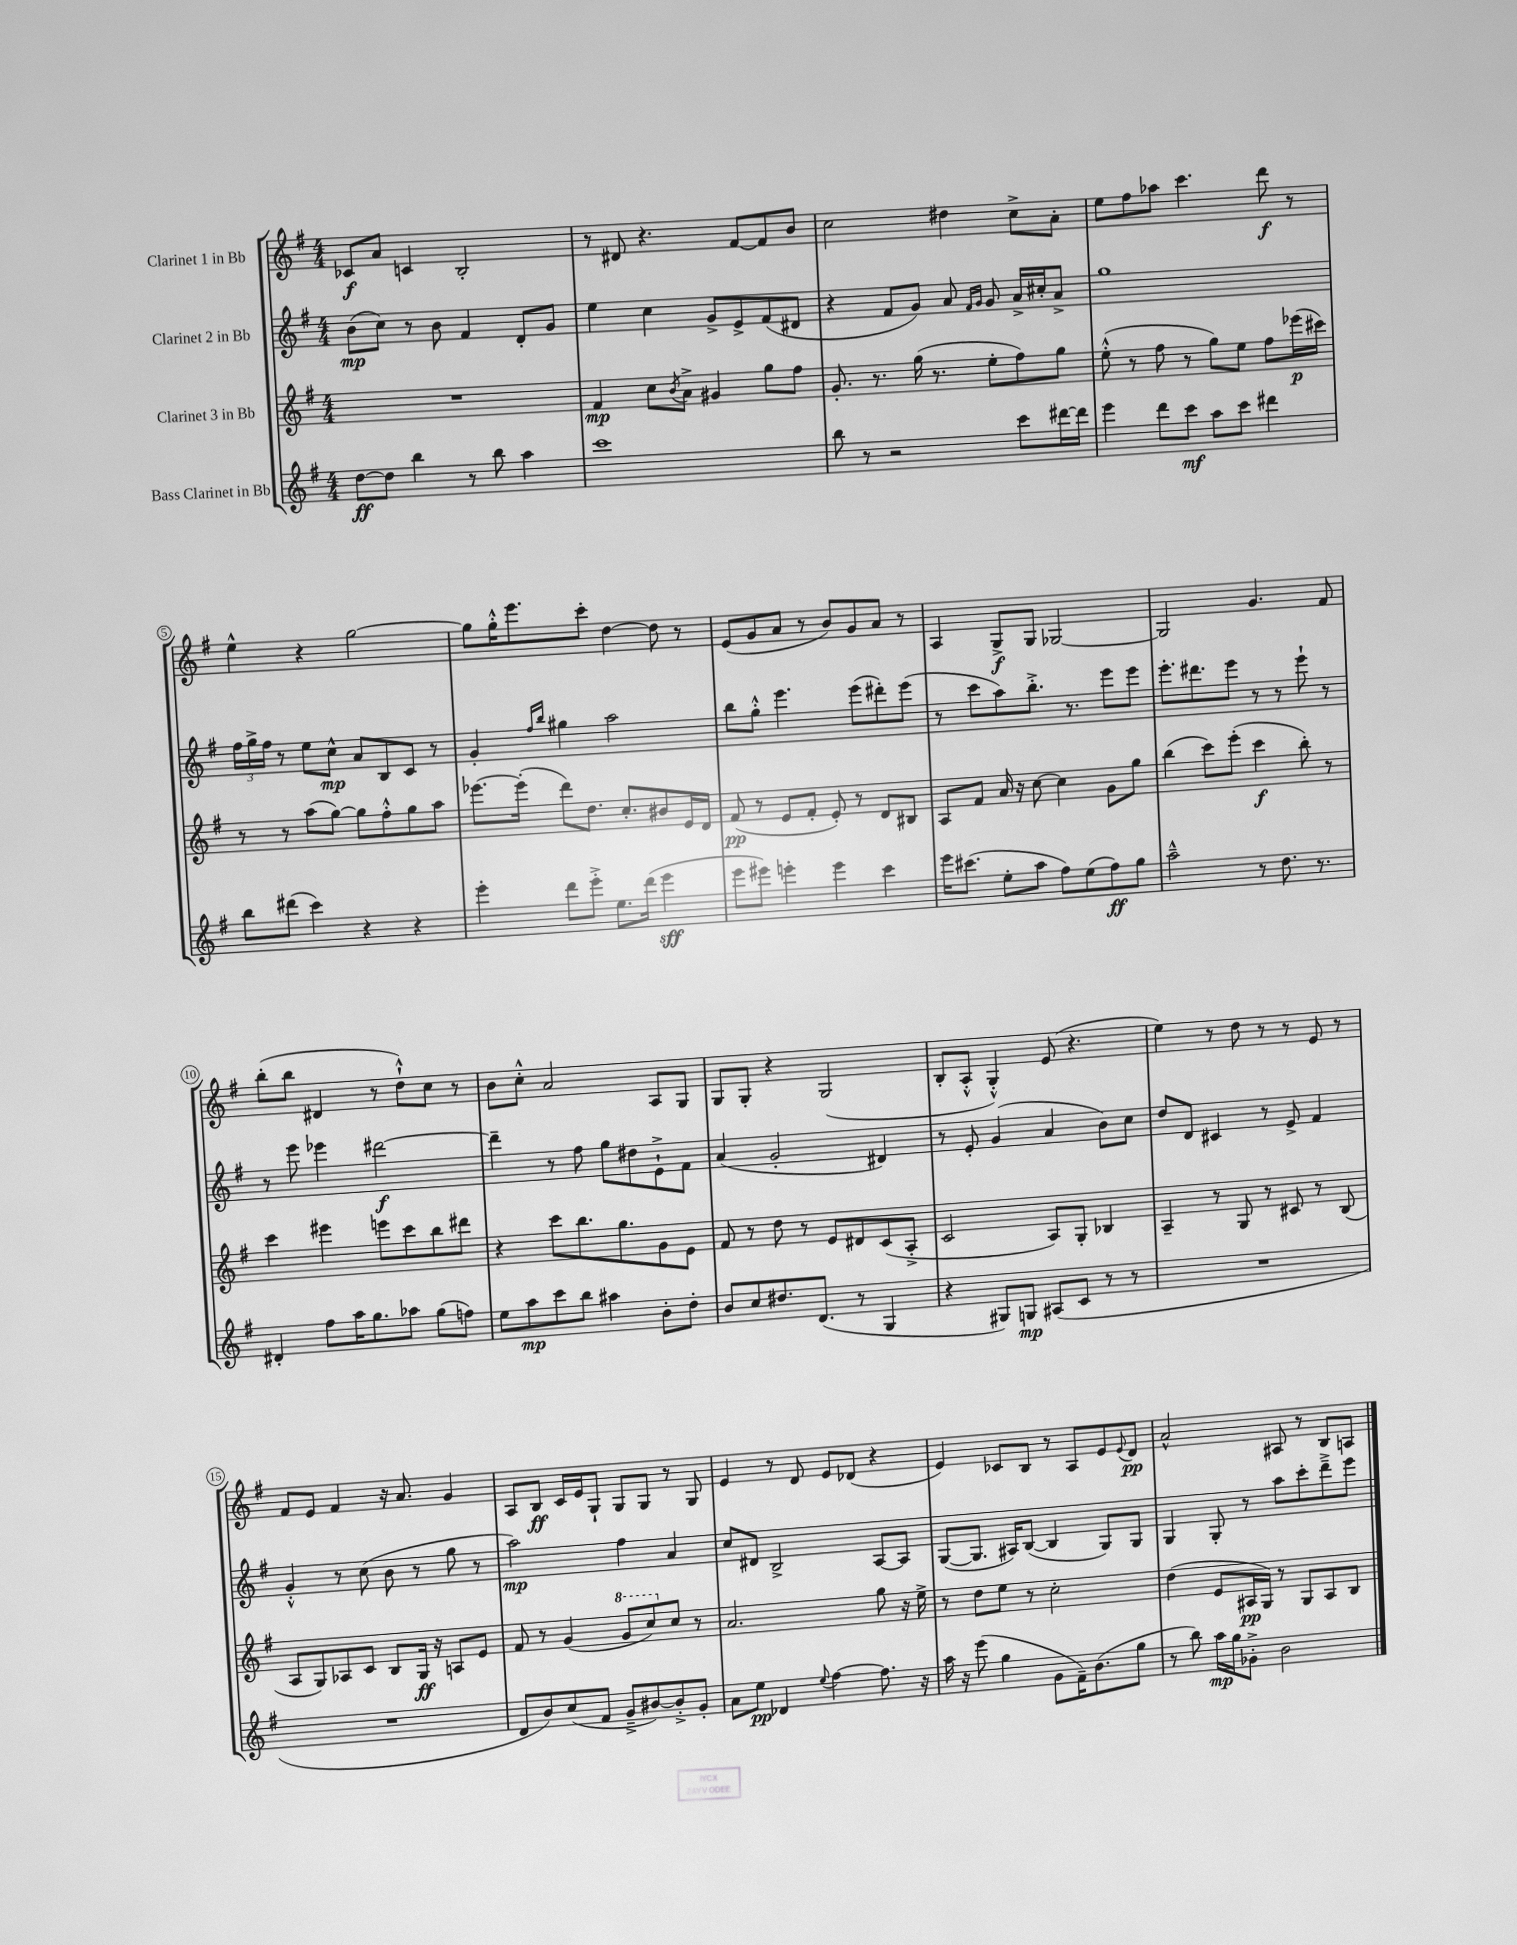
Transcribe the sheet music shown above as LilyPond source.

<<
\new StaffGroup <<
\new Staff = "s0" \with { instrumentName = "Clarinet 1 in Bb" } {
    \clef treble \key g \major \numericTimeSignature \time 4/4
    ces'8\f a'8 c'4 b2-. |
    r8 dis'8 r4. fis'8~ fis'8 b'8 |
    c''2 dis''4 c''8-> a'8-. |
    e''8 fis''8 aes''8 c'''4. d'''8\f r8 |
    e''4-^ r4 g''2~ |
    g''8 g''16-.-^ e'''8. c'''8-. d''4~ d''8 r8 |
    e'8( g'8 a'8 r8 b'8) g'8 a'8 r8 |
    a4 g8->\f g8 ges2~ |
    ges2 g'4. fis'8 |
    b''8-.( b''8 dis'4 r8 d''8-!-^) c''8 r8 |
    b'8 c''8-.-^ a'2 a8 g8 |
    g8 g8-. r4 g2( |
    b8-. a8-.-^ g4-.-^) e'8( r4. |
    e''4) r8 d''8 r8 r8 e'8 r8 |
    fis'8 e'8 fis'4 r16 a'8. g'4 |
    a8 b8\ff c'16 e'16 g8-! g8 g8 r8 g8 |
    e'4 r8 d'8 e'8 des'8( r4 |
    e'4) ces'8 b8 r8 a8 e'8 \appoggiatura { e'8 } d'8\pp |
    a'2-^ ais8 r8 b8 a8 \bar "|." |
}
\new Staff = "s1" \with { instrumentName = "Clarinet 2 in Bb" } {
    \clef treble \key g \major \numericTimeSignature \time 4/4
    b'8\mp( c''8) r8 b'8 fis'4 d'8-. g'8 |
    e''4 c''4 g'8-> e'8-> fis'8( dis'8 |
    r4 fis'8 g'8) a'8 \grace { fis'16 g'16 } g'8 a'16-> cis''16-. a'8-> |
    g''1 |
    \tuplet 3/2 { fis''16 g''16-> fis''16 } r8 e''8 c''8-^\mp a'8 b8 c'8 r8 |
    g'4-. \grace { fis''16 b''16 } gis''4 a''2 |
    b''8 g''8-.-^ e'''4. e'''8( dis'''8-.) e'''8( |
    r8 c'''8 a''8) b''8.-.-> r8. e'''8 e'''8 |
    e'''8.-. dis'''8. e'''8 r8 r8 e'''8-! r8 |
    r8 e'''8 ees'''4 dis'''2~\f |
    dis'''4-- r8 fis''8 g''8 dis''8 e'8-!-> fis'8 |
    a'4( g'2-. dis'4) |
    r8 e'8-. g'4( a'4 b'8) c''8 |
    d''8 d'8 cis'4 r8 e'8-> fis'4 |
    g'4-.-^ r8 c''8( b'8 r8 g''8 r8 |
    a''2\mp) fis''4 a'4 |
    c''8 dis'8 b2-> a8~ a8 |
    g8~( g8. ais16) b8~( b4 g8) g8 |
    g4 g8-. r8 a''8 c'''8-. d'''8---> e'''8 \bar "|." |
}
\new Staff = "s2" \with { instrumentName = "Clarinet 3 in Bb" } {
    \clef treble \key g \major \numericTimeSignature \time 4/4
    R1 |
    fis'4\mp c''8 \acciaccatura { b'8 } a'8-> gis'4 g''8 fis''8 |
    g'8.-. r8. g''16( r8. e''8-. fis''8) g''8 |
    e''8-.-^( r8 fis''8 r8 g''8) e''8 fis''8 ees'''16\p( cis'''16) |
    r8 r8 a''8( g''8~) g''8 fis''8-.-^ g''8 a''8 |
    ees'''8.~ ees'''16-.( d'''8) d''8. c''8.-. bis'8 e'16 d'16 |
    fis'8\pp( r8 e'8 fis'8-. e'8-.) r8 d'8 bis8 |
    a8 fis'8 a'16 r16 c''8~ c''4 g'8 g''8 |
    b''4( c'''8) e'''8-.( c'''4\f b''8-.) r8 |
    c'''4 eis'''4 e'''8 c'''8 b''8 dis'''8 |
    r4 c'''8 b''8. g''8. g'8 e'8 |
    fis'8 r8 d''8 r8 e'8 dis'8 c'8( a8-.-> |
    c'2 a8) g8-. bes4 |
    a4-- r8 g8 r8 cis'8 r8 b8( |
    a8 g8) aes8 c'8 b8 g16\ff r16 a8 e'8 |
    fis'8 r8 g'4( \ottava #1 g''8 c'''8) \ottava #0 c''8 r8 |
    a'2. g''8 r16 e''16-> |
    r8 d''8 e''8 r8 c''2-. |
    d''4( e'8 ais16\pp g16) r8 g8 ais8 b8 \bar "|." |
}
\new Staff = "s3" \with { instrumentName = "Bass Clarinet in Bb" } {
    \clef treble \key g \major \numericTimeSignature \time 4/4
    d''8~\ff d''8 b''4 r8 b''8 a''4 |
    c'''1 |
    b''8 r8 r2 c'''8 dis'''16~ dis'''16 |
    e'''4 d'''8 c'''8\mf a''8 c'''8 dis'''4 |
    b''8 dis'''8( c'''4) r4 r4 |
    e'''4-. d'''8 e'''8-.-> e''8. d'''16( e'''4\sff |
    e'''8 eis'''8) e'''4-. e'''4 c'''4 |
    e'''16 cis'''8.( e''8-. a''8 fis''8) e''8( fis''8\ff) g''8 |
    a''2---^ r8 d''8. r8. |
    dis'4-. fis''8 a''16 g''8. aes''8 g''8( f''8) |
    e''8 a''8\mp c'''8 b''8 ais''4 b'8-. d''8-. |
    b'8 c''8 dis''8. d'8.( r8 g4 |
    r4 gis8) g8\mp ais8( c'8 r8 r8 |
    R1 |
    R1 |
    d'8 b'8) c''8( fis'8 g'8---> bis'8~) bis'8-.-> g'8-. |
    a'8 e''8\pp des'4 \appoggiatura { e''8 } fis''4~ fis''8. r16 |
    a''16 r16 e'''8( g''4 g'8 fis'16--) b'8.( g''8 |
    r8 b''8) a''16\mp g''16 ges'8-.-> b'2 \bar "|." |
}
>>
>>
\layout { \context { \Score \override BarNumber.stencil = #(make-stencil-circler 0.1 0.3 ly:text-interface::print) } }
